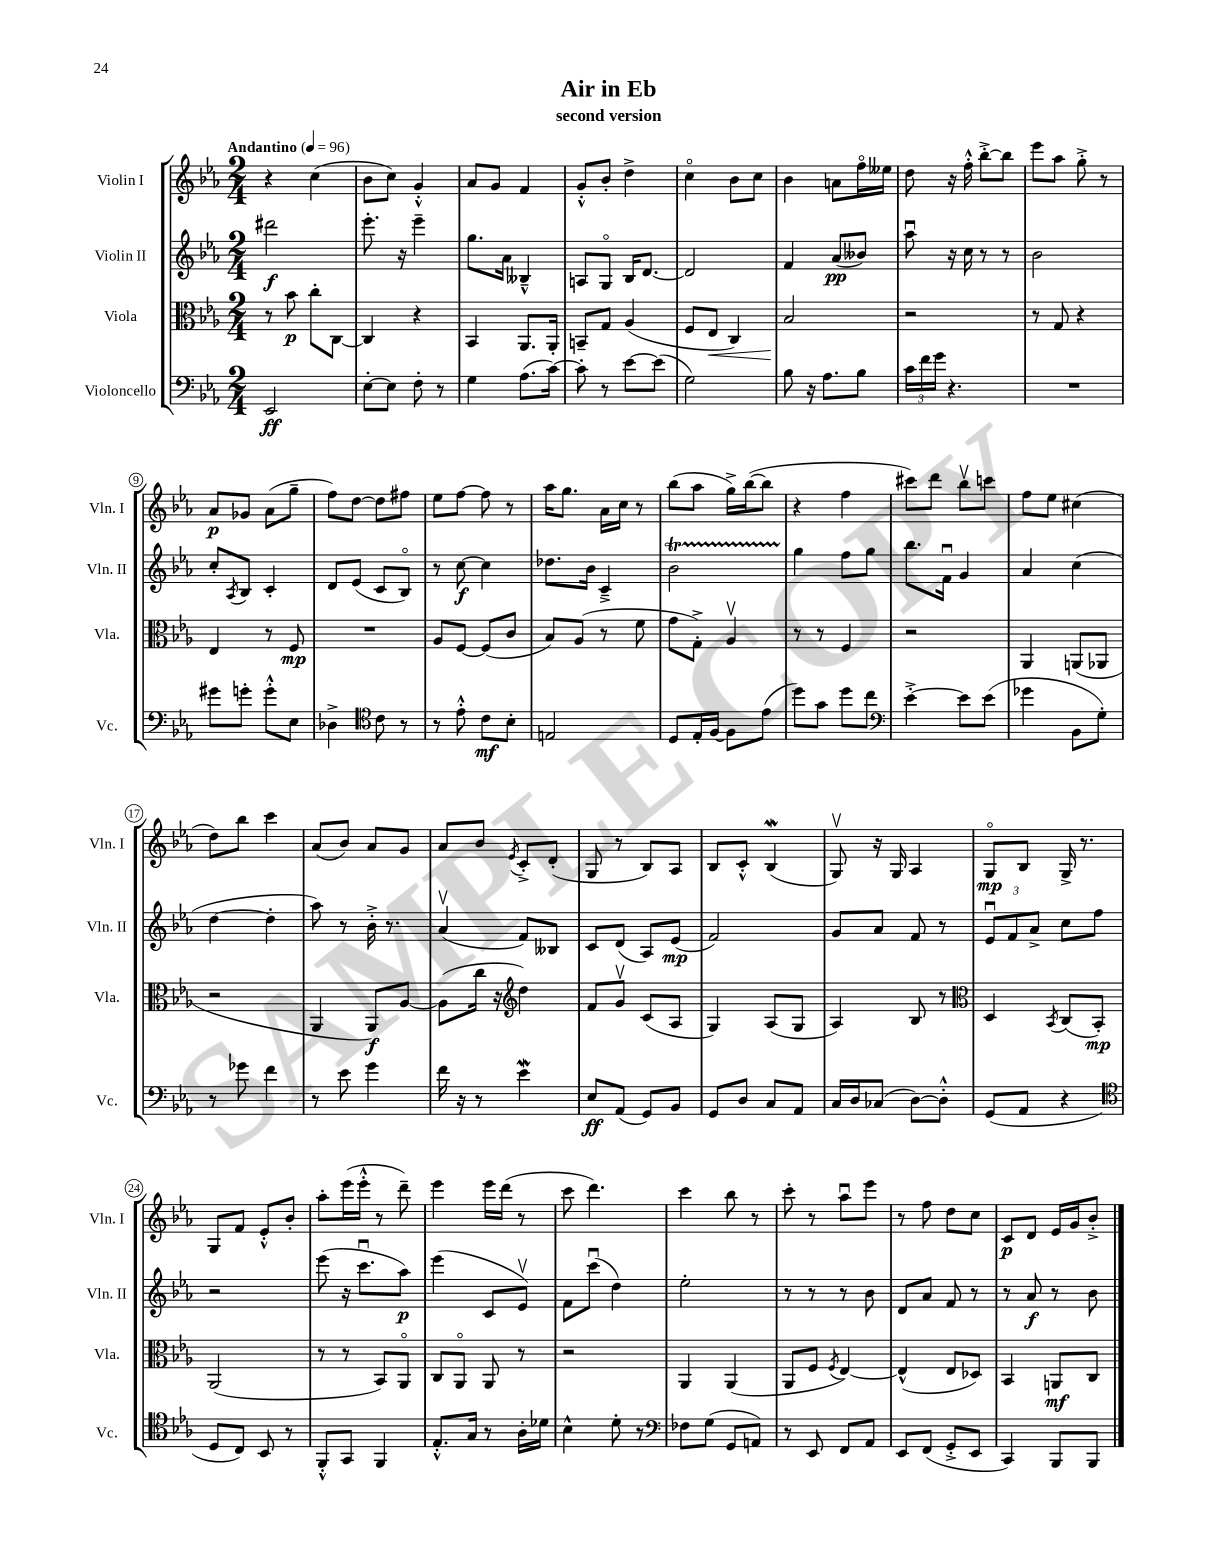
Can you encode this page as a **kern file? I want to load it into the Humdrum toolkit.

**kern	**dynam	**kern	**dynam	**kern	**dynam	**kern	**dynam
*part4	*part4	*part3	*part3	*part2	*part2	*part1	*part1
*staff4	*staff4	*staff3	*staff3	*staff2	*staff2	*staff1	*staff1
*I"Violoncello	*	*I"Viola	*	*I"Violin II	*	*I"Violin I	*
*I'Vc.	*	*I'Vla.	*	*I'Vln. II	*	*I'Vln. I	*
*clefF4	*	*clefC3	*	*clefG2	*	*clefG2	*
*k[b-e-a-]	*	*k[b-e-a-]	*	*k[b-e-a-]	*	*k[b-e-a-]	*
*M2/4	*	*M2/4	*	*M2/4	*	*M2/4	*
*MM96	*	*MM96	*	*MM96	*	*MM96	*
=1	=1	=1	=1	=1	=1	=1	=1
!	!	!	!	!	!	!LO:TX:a:B:t=Andantino	!
2EE-/	ff	8r	.	2ddd#X\	f	4r	.
.	.	8b-\	p	.	.	.	.
.	.	8cc'\L	.	.	.	(4cc\	.
.	.	[8C\J	.	.	.	.	.
=2	=2	=2	=2	=2	=2	=2	=2
[8E-'\L	.	4C/]	.	8.eee-'\	.	8b-\L	.
8E-\J]	.	.	.	.	.	8cc\J)	.
.	.	.	.	16r	.	.	.
8F'\	.	4r	.	4eee-~\	.	4g'^^/	.
8r	.	.	.	.	.	.	.
=3	=3	=3	=3	=3	=3	=3	=3
4G\	.	4BB-/	.	8.gg\L	.	8a-/L	.
.	.	.	.	.	.	8g/J	.
.	.	.	.	16a-\Jk	.	.	.
(8.A-\L	.	8.AA-/L	.	4B--X~^^/	.	4f/	.
[16c\Jk)	.	16AA-'/Jk	.	.	.	.	.
=4	=4	=4	=4	=4	=4	=4	=4
8c'\]	.	8BBn~/L	.	8An/L	.	8g'^^/L	.
8r	.	8G/J	.	8G/J	.	8b-'/J	.
[8e-\L	.	(4A-/	.	16B-/KL	.	4dd^\	.
.	.	.	.	[8.d/J	.	.	.
(8e-\J]	.	.	.	.	.	.	.
=5	=5	=5	=5	=5	=5	=5	=5
2G\)	.	8F/L	.	2d/]	.	4cc\	.
!	!	!	!LO:HP:b	!	!	!	!
.	.	8E-/J	<	.	.	.	.
.	.	4C/)	.	.	.	8b-\L	.
.	.	.	.	.	.	8cc\J	.
=6	=6	=6	=6	=6	=6	=6	=6
8B-\	.	2B-/	.	4f/	.	4b-\	.
16r	.	.	.	.	.	.	.
8.A-\L	.	.	.	.	.	.	.
.	.	.	.	(8a-/L	pp	8an\L	.
8B-\J	.	.	.	8b--X/J)	.	16ff\L	.
.	.	.	.	.	.	16ee--X\JJ	.
.	.	.	[	.	.	.	.
=7	=7	=7	=7	=7	=7	=7	=7
24c\LL	.	2r	.	8aa-u\	.	8dd\	.
24f\	.	.	.	.	.	.	.
24g\JJ	.	.	.	.	.	.	.
4.r	.	.	.	16r	.	16r	.
.	.	.	.	16cc\	.	16ff'^^\	.
.	.	.	.	8r	.	[8bb-'^\L	.
.	.	.	.	8r	.	8bb-\J]	.
=8	=8	=8	=8	=8	=8	=8	=8
2r	.	8r	.	2b-\	.	8eee-\L	.
.	.	8G/	.	.	.	8aa-\J	.
.	.	4r	.	.	.	8gg'^\	.
.	.	.	.	.	.	8r	.
!!LO:LB:g=z
=9	=9	=9	=9	=9	=9	=9	=9
8g#X\L	.	4E-/	.	8cc'/L	.	8a-/L	p
.	.	.	.	8qA-/	.	.	.
8gn'\J	.	.	.	8B-/J	.	8g-X/J	.
8g'^^\L	.	8r	.	4c'/	.	(8a-\L	.
8E-\J	.	8F/	mp	.	.	8gg~\J	.
=10	=10	=10	=10	=10	=10	=10	=10
4D-X^\	.	2r	.	8d/L	.	8ff\L)	.
.	.	.	.	(8e-/J	.	[8dd\J	.
*clefC4	*	*	*	*	*	*	*
8c\	.	.	.	8c/L	.	8dd\L]	.
8r	.	.	.	8B-/J)	.	8ff#X\J	.
=11	=11	=11	=11	=11	=11	=11	=11
8r	.	8A-/L	.	8r	.	8ee-\L	.
8e-'^^\	.	[8F/J	.	[8cc\	f	[8ff\J	.
8c\L	mf	(8F/L]	.	4cc\]	.	8ff\]	.
8B-'\J	.	8c/J	.	.	.	8r	.
=12	=12	=12	=12	=12	=12	=12	=12
2En/	.	8B-/L)	.	8.dd-X\L	.	16aa-\KL	.
.	.	.	.	.	.	8.gg\J	.
.	.	(8A-/J	.	.	.	.	.
.	.	.	.	16b-\Jk	.	.	.
.	.	8r	.	4c~^/	.	16a-\LL	.
.	.	.	.	.	.	16cc\JJ	.
.	.	8f\	.	.	.	8r	.
=13	=13	=13	=13	=13	=13	=13	=13
8D/L	.	8g\L	.	2b-T\	.	(8bb-\L	.
16E-'/L	.	8G'^\J)	.	.	.	8aa-\J	.
[16F/JJ	.	.	.	.	.	.	.
8F\L]	.	4A-v/	.	.	.	16gg^\LL)	.
.	.	.	.	.	.	([16bb-\J	.
(8e-\J	.	.	.	.	.	8bb-\J]	.
=14	=14	=14	=14	=14	=14	=14	=14
8dd\L)	.	8r	.	4gg\	.	4r	.
8g\J	.	8r	.	.	.	.	.
8dd\L	.	4F/	.	8ff\L	.	4ff\	.
8cc\J	.	.	.	8gg\J	.	.	.
=15	=15	=15	=15	=15	=15	=15	=15
*clefF4	*	*	*	*	*	*	*
[4e-'^\	.	2r	.	8.bb-\L	.	8ccc#X\L)	.
.	.	.	.	.	.	8ddd\J	.
.	.	.	.	16fu\Jk	.	.	.
8e-\L]	.	.	.	4g/	.	8bb-v\L	.
(8e-\J	.	.	.	.	.	8cccn\J	.
=16	=16	=16	=16	=16	=16	=16	=16
4g-X\	.	4AA-/	.	4a-/	.	8ff\L	.
.	.	.	.	.	.	8ee-\J	.
8BB-\L	.	(8AAn/L	.	(4cc\	.	(4cc#X\	.
8G'\J)	.	8AA-X/J	.	.	.	.	.
!!LO:LB:g=z
=17	=17	=17	=17	=17	=17	=17	=17
8r	.	2r	.	[4dd\	.	8dd\L)	.
8g-X\	.	.	.	.	.	8bb-\J	.
4f\	.	.	.	4dd'\]	.	4ccc\	.
=18	=18	=18	=18	=18	=18	=18	=18
8r	.	4AA-/	.	8aa-\)	.	(8a-/L	.
8e-\	.	.	.	8r	.	8b-/J)	.
4g\	.	8AA-/L)	f	16b-'^\	.	8a-/L	.
.	.	.	.	8.r	.	.	.
.	.	[8A-/J	.	.	.	8g/J	.
=19	=19	=19	=19	=19	=19	=19	=19
16f\	.	(8A-\L]	.	(4a-v/	.	8a-/L	.
16r	.	.	.	.	.	.	.
8r	.	16cc\Jk	.	.	.	8b-/J	.
.	.	16r	.	.	.	.	.
*	*	*clefG2	*	*	*	*	*
.	.	.	.	.	.	8qe-/	.
4e-w\	.	4dd\)	.	8f/L)	.	8c'^/L	.
.	.	.	.	8B--X/J	.	(8d'/J	.
=20	=20	=20	=20	=20	=20	=20	=20
8E-/L	ff	8f/L	.	8c/L	.	8G/	.
(8AA-/J	.	8gv/J	.	(8d/J	.	8r	.
8GG/L)	.	(8c/L	.	8A-/L)	.	8B-/L)	.
8BB-/J	.	8A-/J	.	(8e-/J	mp	8A-/J	.
=21	=21	=21	=21	=21	=21	=21	=21
8GG/L	.	4G/)	.	2f/)	.	8B-/L	.
8D/J	.	.	.	.	.	8c'^^/J	.
8C/L	.	(8A-/L	.	.	.	(4B-W/	.
8AA-/J	.	8G/J	.	.	.	.	.
=22	=22	=22	=22	=22	=22	=22	=22
16C/LL	.	4A-/)	.	8g/L	.	8Gv/)	.
16D/J	.	.	.	.	.	.	.
(8C-X/J	.	.	.	8a-/J	.	16r	.
.	.	.	.	.	.	16G/	.
[8D\L)	.	8B-/	.	8f/	.	4A-/	.
8D'^^\J]	.	8r	.	8r	.	.	.
=23	=23	=23	=23	=23	=23	=23	=23
*	*	*clefC3	*	*	*	*	*
(8GG/L	.	4D/	.	12e-u/L	.	8G/L	mp
.	.	.	.	12f/	.	.	.
8AA-/J	.	.	.	.	.	8B-/J	.
.	.	.	.	12a-^/J	.	.	.
.	.	8qBB-/	.	.	.	.	.
4r	.	(8C/L	.	8cc\L	.	16G^/	.
.	.	.	.	.	.	8.r	.
.	.	8BB-'/J)	mp	8ff\J	.	.	.
!!LO:LB:g=z
=24	=24	=24	=24	=24	=24	=24	=24
*clefC4	*	*	*	*	*	*	*
8D/L	.	(2AA-/	.	2r	.	8G/L	.
8C/J)	.	.	.	.	.	8f/J	.
8BB-/	.	.	.	.	.	8e-'^^/L	.
8r	.	.	.	.	.	8b-'/J	.
=25	=25	=25	=25	=25	=25	=25	=25
8FF'^^/L	.	8r	.	(8eee-\	.	8aa-'\L	.
8GG/J	.	8r	.	16r	.	(16eee-\L	.
.	.	.	.	8.cccu\L	.	16eee-'^^\JJ	.
4FF/	.	8BB-/L)	.	.	.	8r	.
.	.	8AA-/J	.	8aa-\J)	p	8ddd~\)	.
=26	=26	=26	=26	=26	=26	=26	=26
8.E-'^^/L	.	8C/L	.	(4eee-\	.	4eee-\	.
.	.	8AA-/J	.	.	.	.	.
16G/Jk	.	.	.	.	.	.	.
8r	.	8AA-/	.	8c/L	.	16eee-\LL	.
.	.	.	.	.	.	(16ddd\JJ	.
16A-'\LL	.	8r	.	8e-v/J)	.	8r	.
16d-X\JJ	.	.	.	.	.	.	.
=27	=27	=27	=27	=27	=27	=27	=27
4B-^^\	.	2r	.	8f\L	.	8ccc\	.
.	.	.	.	(8cccu\J	.	4.ddd\)	.
8d'\	.	.	.	4dd\)	.	.	.
8r	.	.	.	.	.	.	.
=28	=28	=28	=28	=28	=28	=28	=28
*clefF4	*	*	*	*	*	*	*
8F-X\L	.	4AA-/	.	2ee-'\	.	4ccc\	.
(8G\J	.	.	.	.	.	.	.
8GG/L	.	(4AA-/	.	.	.	8bb-\	.
8AAn/J)	.	.	.	.	.	8r	.
=29	=29	=29	=29	=29	=29	=29	=29
8r	.	8AA-/L	.	8r	.	8ccc'\	.
8EE-/	.	8F/J	.	8r	.	8r	.
.	.	8qF/	.	.	.	.	.
8FF/L	.	[4E-/)	.	8r	.	8aa-u\L	.
8AA-/J	.	.	.	8b-\	.	8eee-\J	.
=30	=30	=30	=30	=30	=30	=30	=30
8EE-/L	.	(4E-^^/]	.	8d/L	.	8r	.
(8FF/J	.	.	.	8a-/J	.	8ff\	.
8GG'^/L	.	8E-/L	.	8f/	.	8dd\L	.
8EE-/J	.	8D-X/J)	.	8r	.	8cc\J	.
=31	=31	=31	=31	=31	=31	=31	=31
4CC/)	.	4BB-/	.	8r	.	8c/L	p
.	.	.	.	8a-/	f	8d/J	.
8BBB-/L	.	8AAn/L	mf	8r	.	16e-/LL	.
.	.	.	.	.	.	16g/J	.
8BBB-/J	.	8C/J	.	8b-\	.	8b-'^/J	.
==	==	==	==	==	==	==	==
*-	*-	*-	*-	*-	*-	*-	*-
